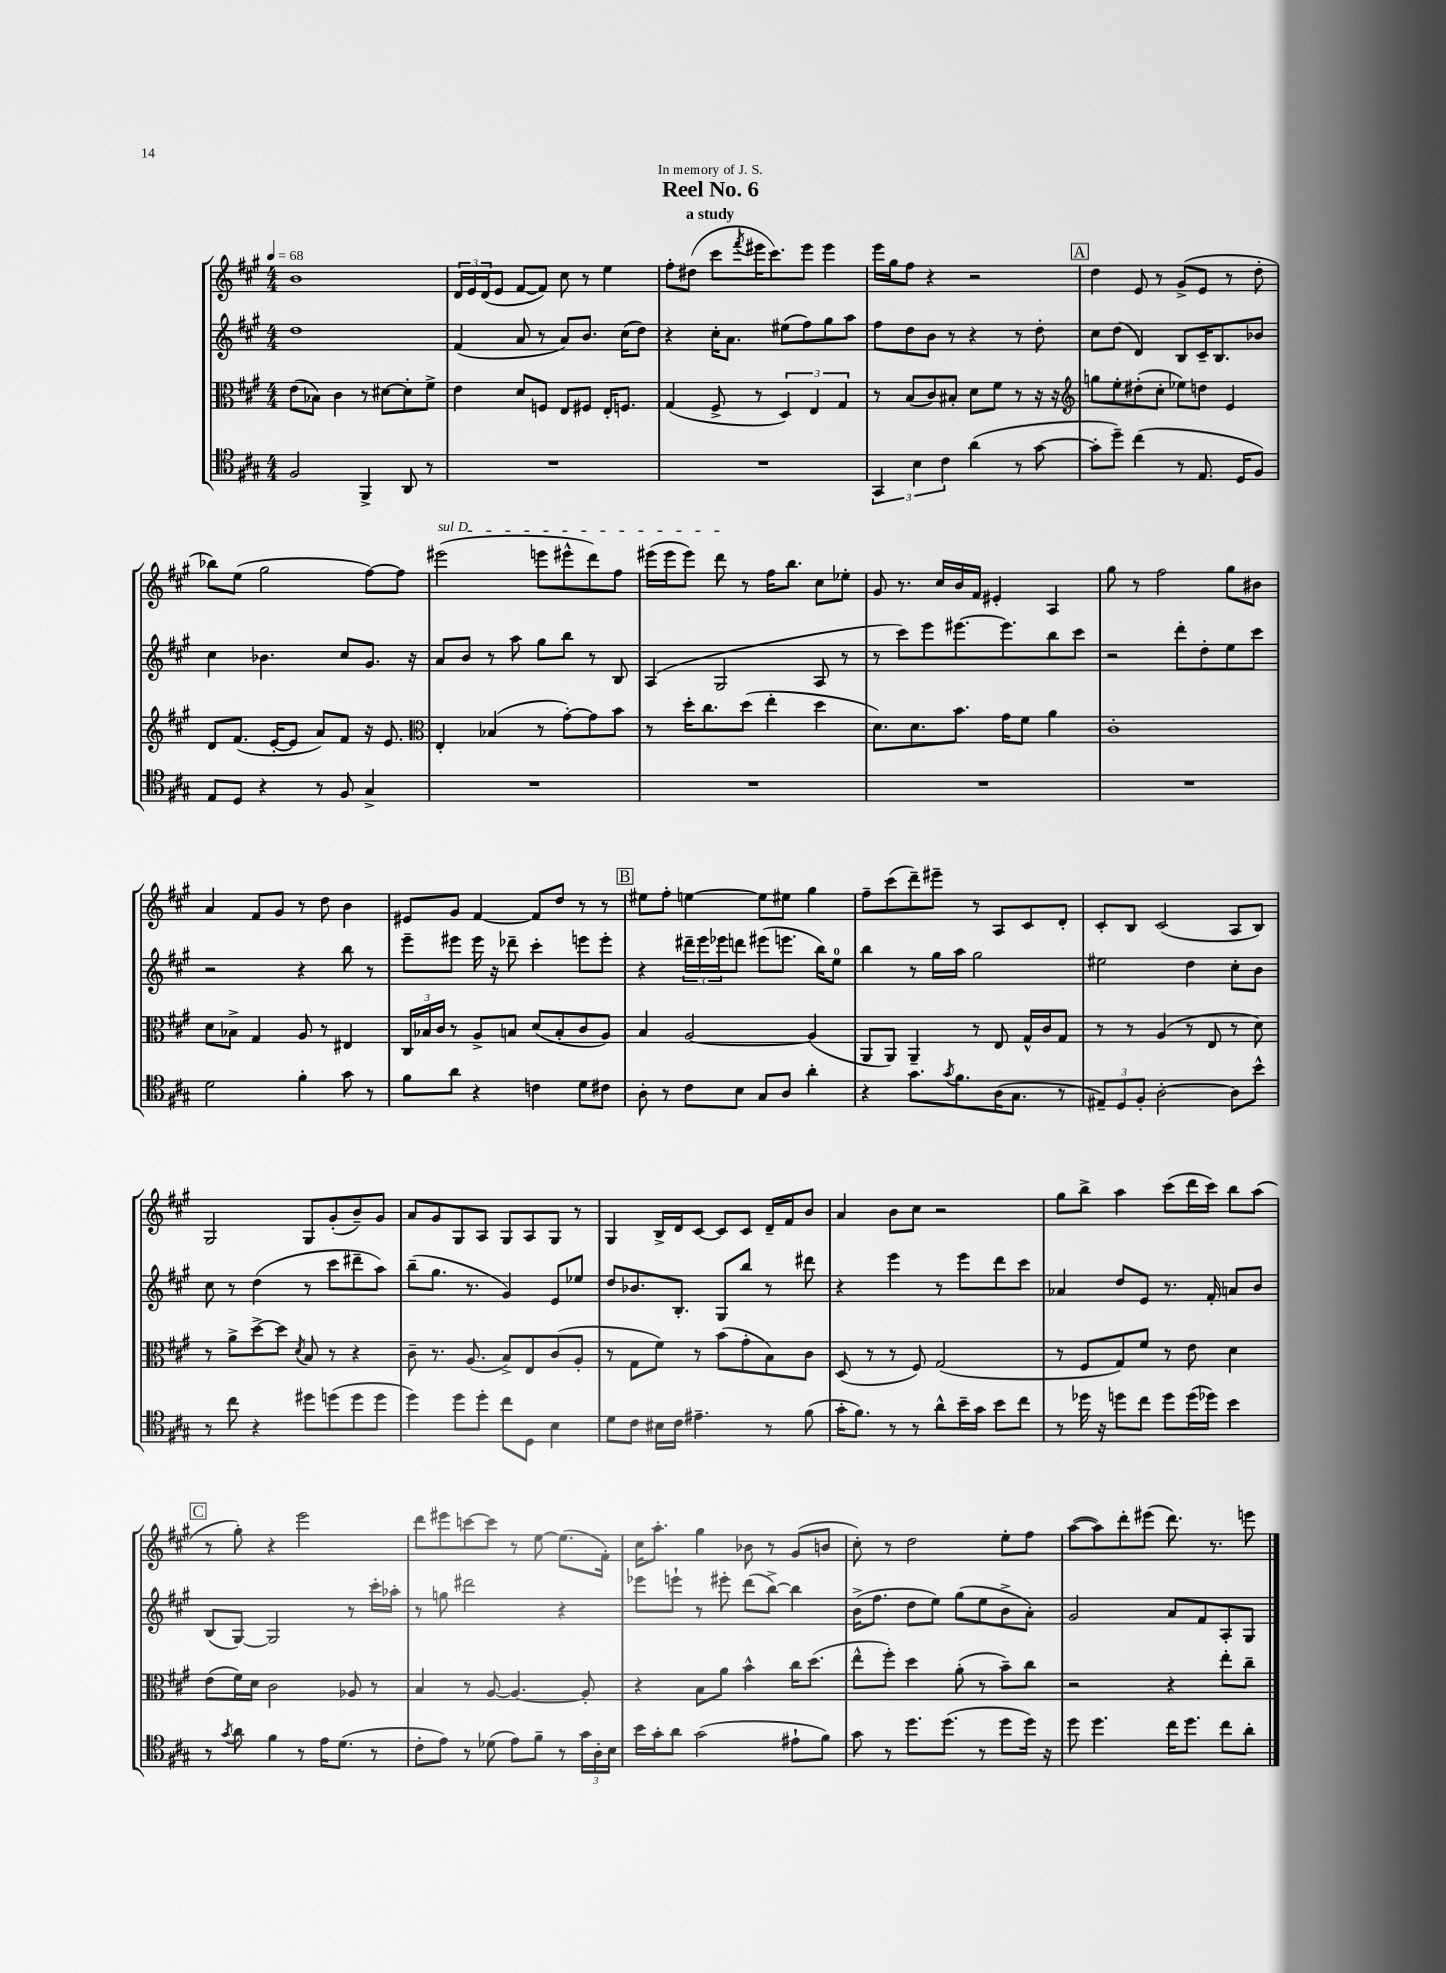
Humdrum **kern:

**kern	**kern	**kern	**kern
*staff4	*staff3	*staff2	*staff1
*clefC4	*clefC3	*clefG2	*clefG2
*k[f#c#g#]	*k[f#c#g#]	*k[f#c#g#]	*k[f#c#g#]
*M4/4	*M4/4	*M4/4	*M4/4
*MM68	*MM68	*MM68	*MM68
2F#/	(8e\L	1dd	1b
.	8B-\J)	.	.
.	4c#\	.	.
4FF#^/	8r	.	.
.	[8d#\L	.	.
8AA/	8d#'\]	.	.
8r	8f#^\J	.	.
=	=	=	=
1r	4e\	(4f#/	24d/LL
.	.	.	24e/
.	.	.	(24d/J
.	.	.	8e/J
.	8d/L	8a/	[8f#/L
.	8F/J	8r	8f#/]J)
.	8E/L	8a/L)	8cc#\
.	8F#/J	8.b/J	8r
.	16E'/LK	.	4ee\
.	8.F/J	(16cc#\LK	.
.	.	8dd\J)	.
=	=	=	=
1r	(4G#/	4r	8ff#'\L
.	.	.	(8dd#\J
.	8F#^/	16cc#'\LK	8ccc#\L
.	.	8.a\J	.
.	.	.	8qfff#/
.	8r	.	16eee#\K
.	.	.	8.ccc#\)
.	6D/)	(8ee#\L	.
.	.	8ff#\)	8eee#\J
.	6E/	.	.
.	.	8gg#\	4eee#\
.	6G#/	.	.
.	.	8aa\J	.
=	=	=	=
6GG#/	8r	8ff#\L	16eee\LL
.	.	.	16gg#\J
.	(8B/L	8dd\	8ff#\J
6B\	.	.	.
.	8c#/)	8b\J	4r
6c#\	.	.	.
.	8B#'/J	8r	.
(4a\	8d\L	4r	2r
.	8f#\J	.	.
8r	8r	8r	.
[8g#\	16r	8dd'\	.
.	16r	.	.
=	=	=	=
*	*clefG2	*	*
8g#'\]L	8gg\L	8cc#\L	4dd\
8dd~\J)	8ee'\	(8dd\J	.
(4cc#\	(8dd#'\	4d/)	8e/
.	8cc#'\J	.	8r
8r	8ee-\L)	8B/L	(8g#^/L
8.E/	8dd\J	16c#~/K	8e/J
.	.	8.B/	.
.	4e/	.	8r
16D/LK	.	.	.
8F#/J)	.	8b-/J	8dd'\
=	=	=	=
8E/L	8d/L	4cc#\	8bb-\L)
8D/J	(8.f#/J	.	(8ee\J
4r	.	4.b-\	2gg#\
.	[16e'/LK	.	.
.	8e/]J	.	.
8r	8a/L)	.	.
8F#/	8f#/J	8cc#/L	.
4G#^/	16r	8.g#/J	[8ff#\L)
.	8.e/	.	.
.	.	.	8ff#\]J
.	.	16r	.
=	=	=	=
*	*clefC3	*	*
1r	4E'/	8a/L	(2eee#\
.	.	8b/J	.
.	(4B-/	8r	.
.	.	8aa\	.
.	8r	8gg#\L	8eee\L
.	[8g#'\L)	8bb\J	8eee#^^\
.	8g#\]	8r	8ddd\)
.	8b\J	8B/	8ff#\J
=	=	=	=
1r	8r	(4A/	(16eee#\LL
.	.	.	16eee#\J
.	16dd'\LK	.	8eee#\J)
.	8.cc#\	.	.
.	.	2G#/	8ddd\
.	(8dd\J	.	8r
.	4ee'\	.	16ff#\LK
.	.	.	8.bb\J
.	4dd\	8A/	8cc#\L
.	.	8r	8ee-'\J
=	=	=	=
1r	8.d\L)	8r	8g#/
.	.	8ccc#\L)	8.r
.	8.d\	.	.
.	.	8eee\	.
.	.	.	16cc#/LL
.	8.b\J	[8.eee#\	16b/
.	.	.	16f#/JJ
.	.	.	4e#'/
.	16g#\LK	8.eee#\]	.
.	8f#\J	.	.
.	4a\	8bb\	4A/
.	.	8ccc#\J	.
=	=	=	=
1r	1c#'	2r	8gg#\
.	.	.	8r
.	.	.	2ff#\
.	.	8ddd'\L	.
.	.	8dd'\	.
.	.	8ee\	8gg#\L
.	.	8ccc#\J	8b#\J
=	=	=	=
2d\	8d\L	2r	4a/
.	8B-^\J	.	.
.	4G#/	.	8f#/L
.	.	.	8g#/J
4f#'\	8A/	4r	8r
.	8r	.	8dd\
8g#\	4E#/	8bb\	4b\
8r	.	8r	.
=	=	=	=
8f#\L	24C#/LL	8eee~\L	8e#/L
.	24B-/	.	.
.	24c#/JJ	.	.
8a\J	8r	8eee#\J	8g#/J
4r	8A^/L	16eee#\	[4f#/
.	.	16r	.
.	8B/J	8ddd-~\	.
4c\	(8d/L	4ccc#'\	8f#/]L
.	8B'/	.	8dd/J
8d\L	8c#/	8eee\L	8r
8c#\J	8A/J)	8eee'\J	8r
=	=	=	=
8A'\	4B/	4r	8ee#\L
8r	.	.	8ff#'\J
8c#\L	[2A/	24ddd#~\LL	[4ee\
.	.	24eee\	.
.	.	24eee-\J	.
8B\J	.	8ddd\J	.
8G#/L	.	(8eee#\L	8ee\]L
8A/J	.	8.eee\J	8ee#\J
4a'\	(4A/]	.	4gg#\
.	.	16bb\LK)	.
.	.	8ee\J	.
=	=	=	=
4r	8AA/L	4bb\	8ff#~\L
.	8AA/J)	.	(8ccc#\
8.g#\L	4AA~/	8r	8ddd~\)
.	.	16gg#\LL	8eee#~\J
8qg#/	.	.	.
8.f#\	.	16aa\JJ	.
.	8r	2gg#\	8r
(16A\K	8E/	.	8A/L
8.G#\J	.	.	.
.	16G#^^/LL	.	8c#/
.	16c#/J	.	.
8r	8G#/J	.	8d'/J
=	=	=	=
12E#~/L)	8r	2ee#\	8c#'/L
12D/	.	.	.
.	8r	.	8B/J
12F#'/J	.	.	.
[2A'\	(4A/	.	(2c#/
.	8r	4dd\	.
.	8E/	.	.
8A\]L	8r	8cc#'\L	8A/L
8b^^\J	8d\)	8b\J	8B/J)
=	=	=	=
8r	8r	8cc#\	2G#/
8cc#\	8a^\L	8r	.
4r	[8dd^\	(4dd\	.
.	8dd\]J	.	.
.	8qd/	.	.
8dd#\L	8B/	8r	8G#/L
(8dd\	8r	8ccc#\L	(8g#'/
8dd\	4r	8ddd#~\	8b~/)
8dd\J	.	8aa\J)	8g#/J
=	=	=	=
4dd\)	8c#~\	(8bb~\L	8a/L
.	8.r	8.gg#\J	8g#/
8dd\L	.	.	8G#/
.	(8.A/	8.r	.
8dd'\J	.	.	8A/J
8cc#\L	8B^/L)	4g#/)	8G#/L
8D\J	8E/	.	8A/
4B\	(8c#/	8e/L	8G#/J
.	8A'/J	8ee-/J	8r
=	=	=	=
8d\L	8r	8dd/L	4G#/
8c#\J	8G#\L	8.b-/	.
16B#\LL	8f#\J)	.	16B^/LL
16c#\JJ	.	8.B'/J	16d/J
4.e#~\	8r	.	[8c#/J
.	(8b\L	8G#/L	8c#/]L
.	8g#'\	8bb/J	8c#/J
8r	8B\)	8r	16d~/LL
.	.	.	16f#/J
(8f#\	8c#\J	8ddd#\	8b/J
=	=	=	=
16g#'\LK	(8D/	4r	4a/
8.f#\J)	.	.	.
.	8r	.	.
8r	8r	4eee\	8b\L
8r	8F#/)	.	8cc#\J
8a^^\L	(2G#/	8r	2r
16b~\L	.	8eee\L	.
16g#\JJ	.	.	.
8b\L	.	8ddd\	.
8cc#\J	.	8ccc#\J	.
=	=	=	=
8r	8r	4a-/	8gg#\L
16dd-\	8F#/L	.	8bb^\J
16r	.	.	.
8dd\L	8G#/)	8dd/L	4aa\
8cc#\J	8f#/J	8e/J	.
8dd\L	8r	8.r	(8ccc#\L
(16dd\L	8e\	.	16ddd\L
16dd-\JJ)	.	16f#'/	16ccc#\JJ)
4b\	4d\	8a/L	8bb\L
.	.	8b/J	(8aa\J
=	=	=	=
8r	(8e\L	(8B/L	8r
8qg#/	.	.	.
8a\	16f#\L)	[8G#/J)	8gg#'\)
.	16d\JJ	.	.
4f#\	2c#\	2G#/]	4r
8r	.	.	2eee\
16e\LK	.	.	.
(8.d\J	.	.	.
.	8A-/	8r	.
8r	8r	16ccc#'\LL	.
.	.	16aa-'\JJ	.
=	=	=	=
8c#'\L	4B/	8r	8ddd\L
8e\J)	.	8gg\	8eee#\
8r	8r	2ddd#\	[8ccc\
(8d-\	[8A/	.	8ccc\]J
8e\L)	4.A/_	.	8r
8f#~\J	.	.	[8ee\
8r	.	4r	(8.ee\]L
24g#\LL	8A'/]	.	.
24A'\	.	.	.
.	.	.	16f#'\Jk)
24B\JJ	.	.	.
=	=	=	=
16b\LL	4r	8eee-\L	16cc#\LK
16g#'\J	.	.	8.aa'\J
8a\J	.	8eee`\J	.
(2g#\	8B\L	8r	4gg#\
.	8a\J	8eee#'\	.
.	4b^^\	(8ddd\L	8b-\
.	.	[8bb^\J)	8r
8e#`\L	16cc#\LK	4bb\]	(8g#/L
.	(8.dd\J	.	.
8f#\J)	.	.	8b/J
=	=	=	=
8g#\	8ee^^\L	(16b^\LK	8cc#'\)
.	.	8.ff#\J	.
8r	8ff#'\J)	.	8r
8.dd\L	4dd\	8dd\L	2dd\
.	.	8ee\J)	.
(8.dd\J	.	.	.
.	(8a'\	(8gg#\L	.
8r	8r	8ee\	.
8dd\L	8b~\L)	8b^\	8ee'\L
16dd\Jk)	8cc#\J	8a'\J)	8ff#\J
16r	.	.	.
=	=	=	=
8dd\	2r	2g#/	([8aa\L
4.dd\	.	.	8aa\])
.	.	.	8ddd'\
.	.	.	(8eee#\J
16cc#\LK	4r	8a/L	8.ddd\)
8.dd\J	.	.	.
.	.	8f#/	.
.	.	.	8.r
8cc#\L	8ee'\L	8A'/	.
8a'\J	8cc#~\J	8G#/J	8eee\
==	==	==	==
*-	*-	*-	*-
